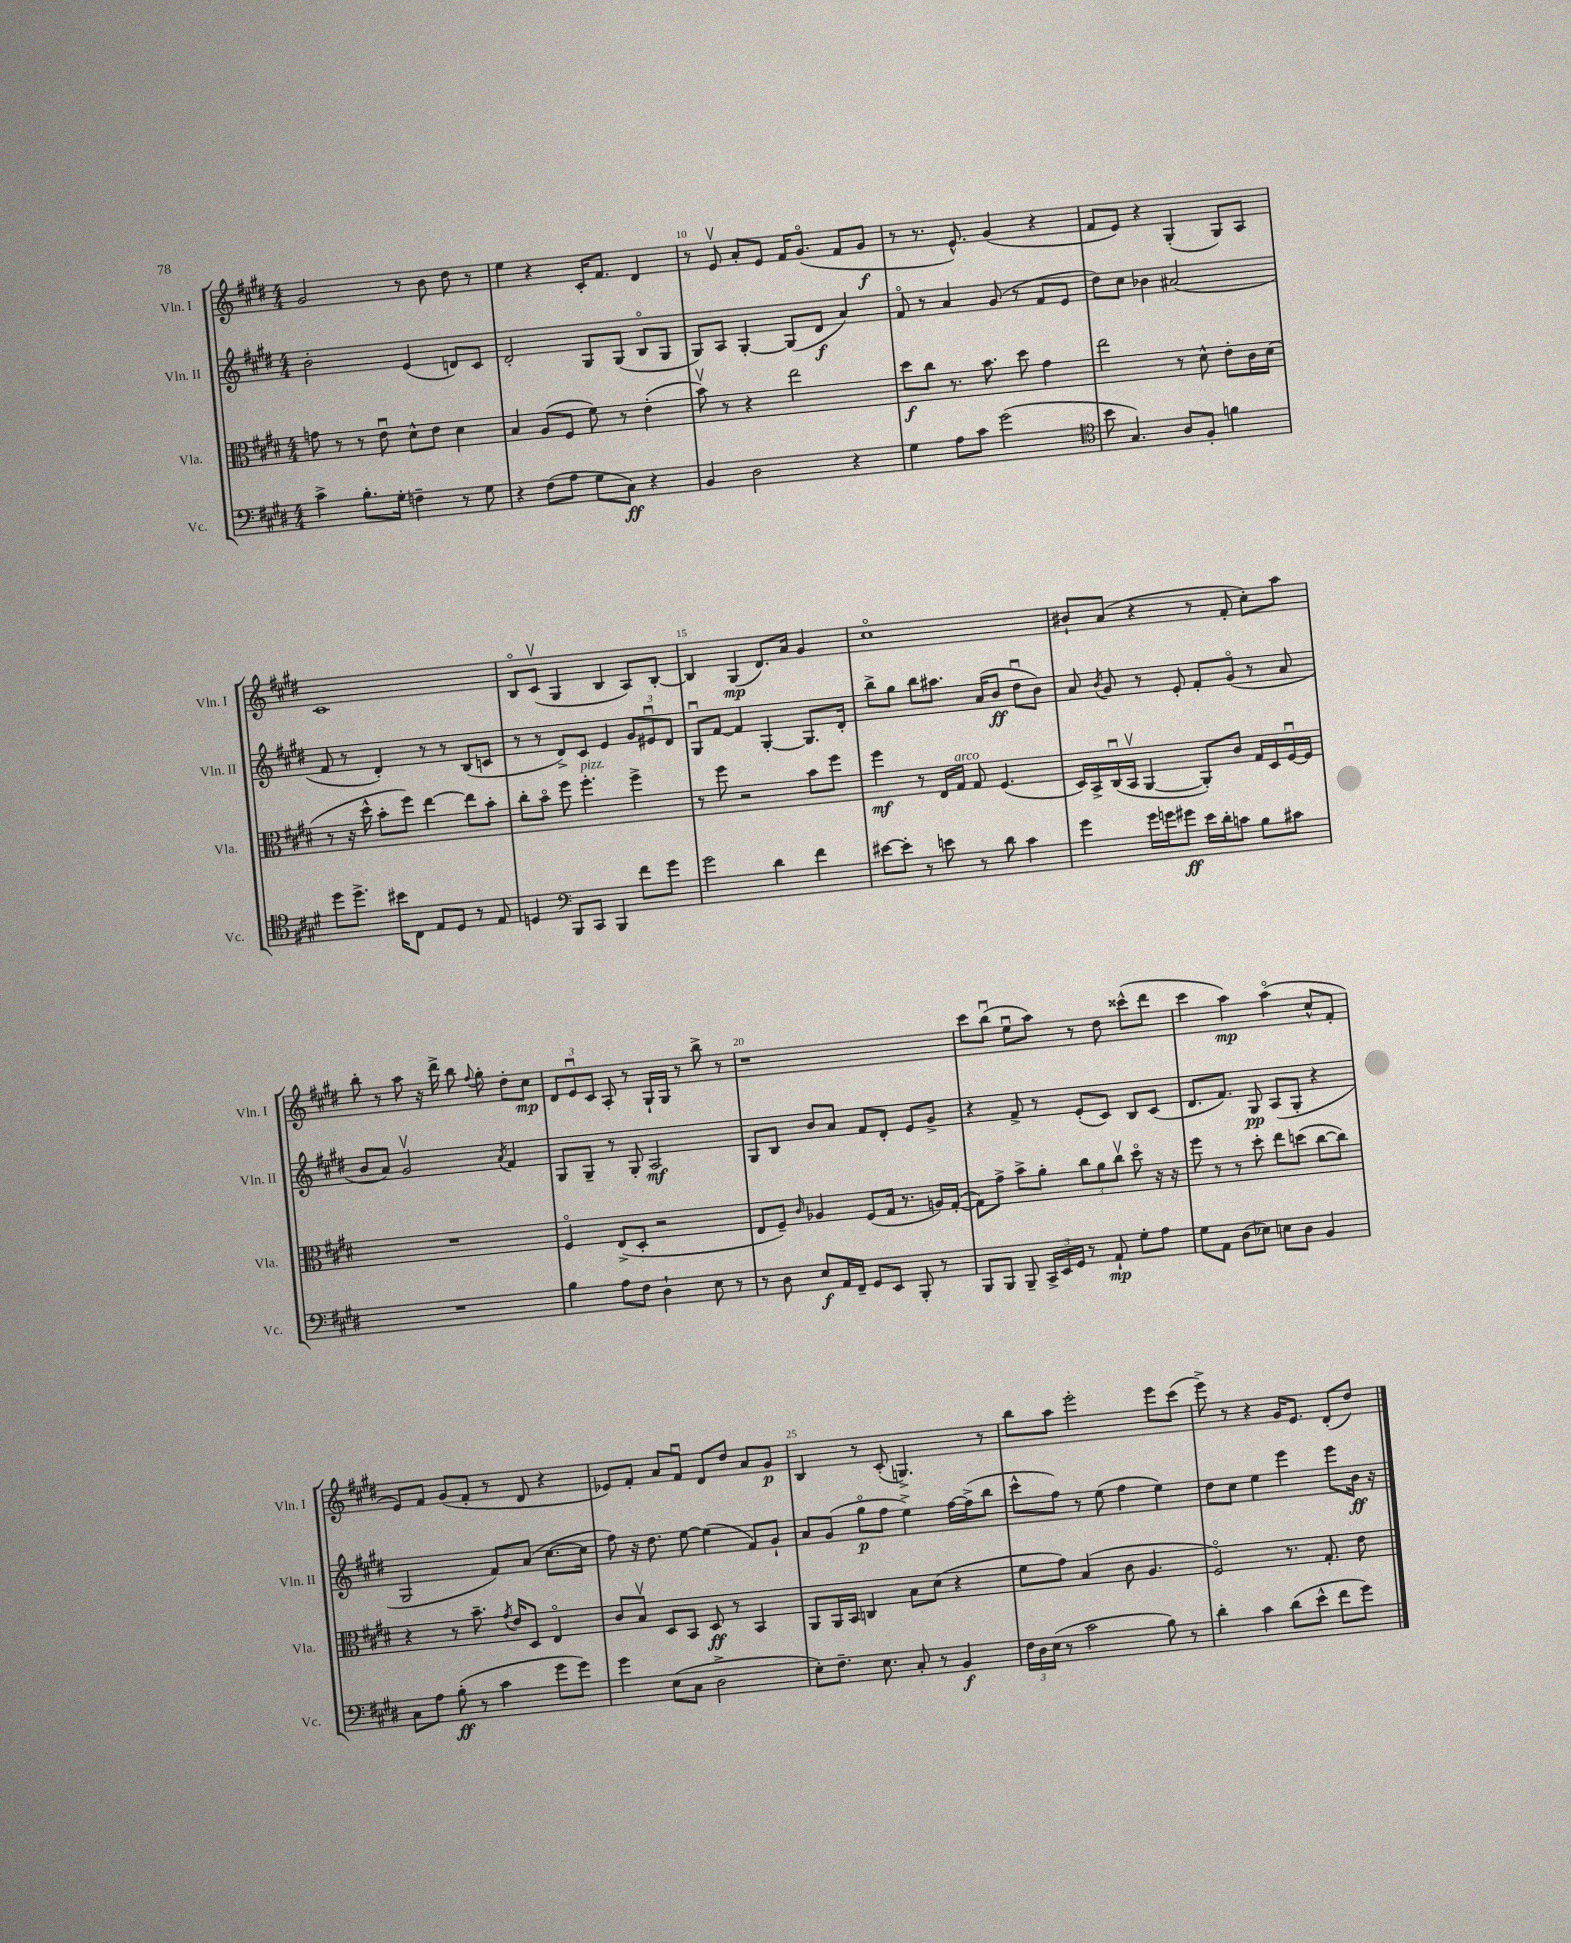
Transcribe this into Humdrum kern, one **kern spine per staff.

**kern	**kern	**kern	**kern
*staff4	*staff3	*staff2	*staff1
*clefF4	*clefC3	*clefG2	*clefG2
*k[f#c#g#d#]	*k[f#c#g#d#]	*k[f#c#g#d#]	*k[f#c#g#d#]
*M4/4	*M4/4	*M4/4	*M4/4
4c#^\	8g\	2b'\	2g#/
.	8r	.	.
8.B'\L	8r	.	.
.	8eu\	.	.
16G#'\Jk	.	.	.
4F~\	8d#^^\L	(4e/	8r
.	8e\J	.	8b\
8r	4d#\	8d/L)	8dd#\
8G#\	.	8c#/J	8r
=	=	=	=
4r	4B/	2d#'/	4ee\
(8F#\L	(8A/L	.	4r
8A\J	8F#/J	.	.
8G#\L	8f#\)	8G#/L	16c#'/LK
.	.	.	8.f#/J
8C#\J)	8r	(8G#/J	.
4r	(4e'\	8Bo/L	4d#/
.	.	8G#/J	.
=	=	=	=
4BB/	8bv\)	8G#/L)	8r
.	8r	8A/J	8ev/
2D#\	4r	[4G#'/	8a'/L
.	.	.	8e/J
.	2ee\	(8G#/]L	16f#/LK
.	.	.	(8.g#o/J
.	.	8d#/J	.
4r	.	4a/)	8f#/L
.	.	.	8g#/J
=	=	=	=
4G#\	8dd#\L	8f#o/	8r
.	8cc#\J	8r	8.r
8A\L	8.r	4a/	.
.	.	.	8.e^^/)
8c#\J	.	.	.
.	8.b\	.	.
(2g#\	.	(8g#/	(4g#/
.	8dd#\	8r	.
.	4g#\	8f#/L	4r
.	.	8e/J	.
=	=	=	=
*clefC4	*	*	*
8b\	2ee\	8dd#\L)	8f#/L
4.G#/)	.	8cc#\J	8e/J)
.	.	4b-\	4r
8A/L	8r	(2a#/	(4G#'/
8F#'/J	8d#^^\	.	.
4f\	8e'\L	.	8G#/L)
.	16c#\L	.	8A/J
.	(16d#\JJ	.	.
=	=	=	=
8dd#\L	8r	8f#/	1c#
8.dd#^\J	16r	8r	.
.	16dd#^^\	.	.
.	8b'\L	4d#'/)	.
16b#\LK	.	.	.
8C#\J	8ff#\J)	.	.
8E/L	[4ee\	8r	.
8D#/J	.	8r	.
8r	8ee\]L	(8B/L	.
8E/	8b'\J	8c/J	.
=	=	=	=
4D/	8cc#'\L	8r	8Bo/L
.	8bo\J	8r	(8c#v/J
*clefF4	*	*	*
8BBB/L	8ff#\	8d#^/L)	4G#/
8CC#/J	4.ff#'\	8c#/J	.
4BBB/	.	4e/	4B/
8f#\L	4ff#^\	12g#/L	8A/L)
.	.	12e#u/	.
8g#\J	.	.	[8B'/J
.	.	12d#/J	.
=	=	=	=
2g#\	8r	8G#u/L	4B/]
.	8ff#\	[8f#/J	.
.	2r	4f#/]	(4G#/
4d#\	.	[4G#'/	8.d#/L)
.	.	.	16a/Jk
4f#\	8b\L	8.G#/]L	4g#/
.	8ff#\J	.	.
.	.	16d#'/Jk	.
=	=	=	=
[8e#\L	4ff#\	8bb^\L	1cc#o
8e#'\]J	.	8gg#\J	.
8r	8r	8bb\L	.
8e\	16E/LL	8.aa#\J	.
.	16G#/JJ	.	.
8r	8G#/	.	.
.	.	(16a/LK	.
8d#\	(4.F#/	8b/J	.
4c#\	.	8dd#u\L	.
.	.	8b\J)	.
=	=	=	=
4g#\	16D#/LL)	8a/	8b#`/L
.	16BB^/	.	.
.	.	8qb/	.
.	(16C#u/	8g#/	(8a/J
.	16BBv/JJ	.	.
16g#\LL	[4AA/	8r	4r
16g\J	.	.	.
8g#\J	.	8e'/	.
16e\LL	8AA'/]L)	8f#'/L	8r
16d#'\J	.	.	.
8c\J	8c#/J	(8g#o/J	8f#'/
8B\L	16G#/LL	8r	8cc#'\L)
.	16D#/	.	.
8c#\J	[16F#u/	8a/	8aa\J
.	16F#/]JJ	.	.
=	=	=	=
1r	1r	8b/L	8bb'\
.	.	8a/J)	8r
.	.	2g#v/	8aa\
.	.	.	16r
.	.	.	16ddd#^\
.	.	.	8bb\
.	.	.	8qqff#/
.	.	.	8gg#'\
.	.	8qa/	.
.	.	4f#/	8dd#'\L
.	.	.	8cc#\J
=	=	=	=
4B\	4F#o/	8G#/L	12d#/L
.	.	.	12eu/
.	.	8G#~/J	.
.	.	.	12c#/J
8A\L	(8E^/L	8r	8A'/
8F#\J	8D#'/J	8G#'/	8r
4D#`\	2r	2A/	16G#`/LL
.	.	.	16G#/JJ
.	.	.	8r
8E\	.	.	8bb^\
8r	.	.	8r
=	=	=	=
8r	8E/L	8G#/L	1r
8D#\	8F#~/J)	8B/J	.
.	16qqc#/	.	.
8E/L	4A-/	8b/L	.
16AA/L	.	8a/J	.
16FF#~/JJ	.	.	.
8GG#/L	(8F#/L	8f#/L	.
8EE/J	16G#/Jk	8d#'/J	.
.	8.r	.	.
8BBB'/	.	8e/L	.
8r	16A/LL)	8g#^/J	.
.	([16G#'/JJ	.	.
=	=	=	=
8BBB/L	8G#\]L)	4r	8ccc#\L
8BBB/J	8g#^\J	.	(8bbu\J
8BBB~/	8b^\L	8f#^/	8eeu\L
24CC#^/LL	8a'\J	8r	8aa\J)
24EE/	.	.	.
24GG#/JJ	.	.	.
8r	12cc#\L	(8e'/L	8r
.	12a\	.	.
8AA`/	.	8c#/J)	8dd#\
.	12cc#v\J	.	.
8G#'\L	8dd#o\	8B/L	(8ccc##^^\L
8A\J	16r	(8c#/J	8ddd#\J
.	16r	.	.
=	=	=	=
8G#\L	8ff#\	8.d#/L	4ccc#\
8AA\J	8r	.	.
.	.	8.f#/J)	.
(8D#\L	8r	.	4aa\)
8E-\J)	8dd#'\	8G#/	.
8E\L	8ee\L	(8A/L	(4aao\
8D#\J	(8dd\J	8G#'/J	.
4BB/	[8cc#\L	4r	8cc#^^/L
.	8cc#\]J)	.	8f#'/J
=	=	=	=
8C#\L	4r	2G#/	8e/L)
8A\J	.	.	8f#/J
(8B'\	8r	.	(8g#/L
8r	8.b~\	.	8f#'/J
4c#\	.	8f#/L)	8r
.	8qg#/	.	.
.	16e/LK	.	.
.	8D#/J	(8a/J	8d#/
8g#\L	4Eo/	[8.cc#\L	4r
8g#\J)	.	.	.
.	.	16cc#\]Jk	.
=	=	=	=
4g#\	8c#/L	8ff#\)	8e-/L)
.	8Bv/J	16r	8f#'/J
.	.	8.dd#\	.
(8E\L	8D#/L	.	8a/L
8C#\J	8BB/J	[8ee\	8f#u/J
2D#^\	8D#/	(4ee\]	8d#/L
.	8r	.	8dd#/J
.	4BB/	8f#/L)	8a/L
.	.	8g#`/J	8g#/J
=	=	=	=
8E'\L)	8AA/L	8a/L	4B/
8.F#~\J	16AA/L	(8g#/J	.
.	16BB/JJ	.	.
.	4C/	8gg#o\L	8r
8.E\	.	.	.
.	.	8ff#\J	(8c#'/
8C#'/	8B\L	4ee^\)	4.G^/)
8r	(8d#\J	.	.
4BB/	4r	[16ff#\LL	.
.	.	(16ff#^\]J	.
.	.	8bb\J	8r
=	=	=	=
24F#\LL	8f#\L	8ccc#^^\L	8bb\L
24D#\	.	.	.
(24E\JJ	.	.	.
8r	8g#\J)	8ff#\J)	8aa\J
2c#\	(4B/	8r	2eee'\
.	.	(8ee\	.
.	8c#\	4ff#\	.
.	4.A/	.	.
8B\)	.	4ee\)	8eee\L
8r	.	.	(8ccc#\J
=	=	=	=
4d#'\	2F#o/)	8dd#\L	8eee^\)
.	.	8cc#\J	8r
4c#\	.	4ee\	4r
(8d#\L	8.r	4eee\	16g#/LK
.	.	.	8.e/J
8e^^\J	.	.	.
.	8.G#'/	.	.
8f#\L	.	8eee\L	(8d#'/L
8g#\J)	8e\	16b\Jk	8dd#/J)
.	.	16r	.
==	==	==	==
*-	*-	*-	*-
